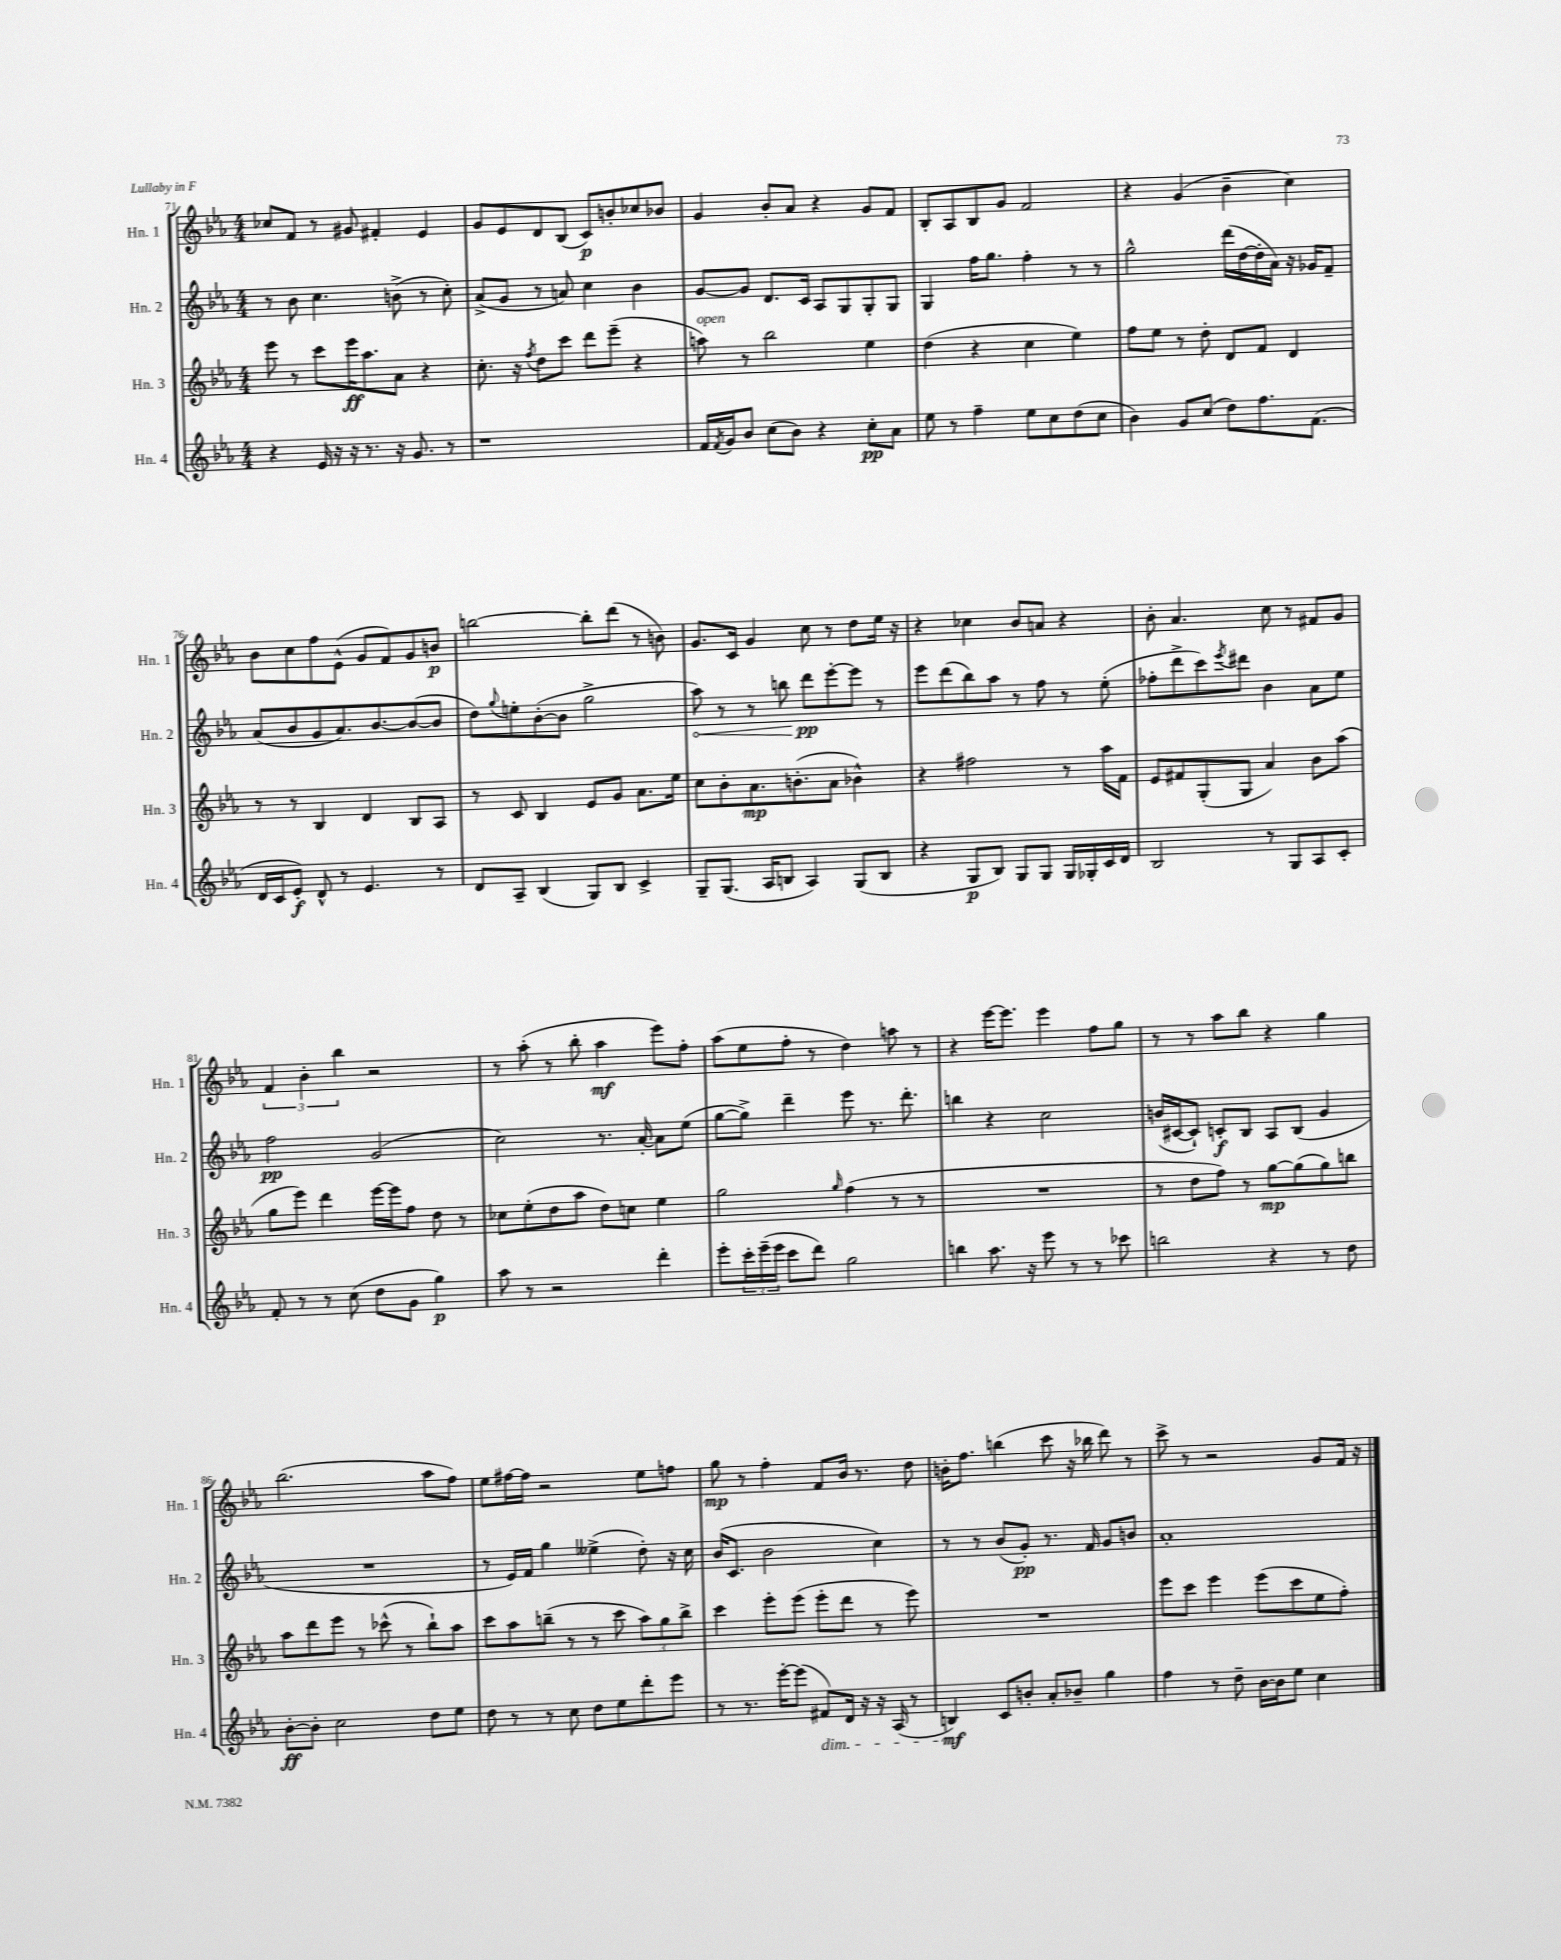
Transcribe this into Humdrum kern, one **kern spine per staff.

**kern	**dynam	**kern	**dynam	**kern	**dynam	**kern	**dynam
*part4	*part4	*part3	*part3	*part2	*part2	*part1	*part1
*staff4	*staff4	*staff3	*staff3	*staff2	*staff2	*staff1	*staff1
*I"Hn. 4	*	*I"Hn. 3	*	*I"Hn. 2	*	*I"Hn. 1	*
*I'Hn. 4	*	*I'Hn. 3	*	*I'Hn. 2	*	*I'Hn. 1	*
*clefG2	*	*clefG2	*	*clefG2	*	*clefG2	*
*k[b-e-a-]	*	*k[b-e-a-]	*	*k[b-e-a-]	*	*k[b-e-a-]	*
*M4/4	*	*M4/4	*	*M4/4	*	*M4/4	*
=71	=71	=71	=71	=71	=71	=71	=71
4r	.	8eee-\	.	8r	.	8cc-X/L	.
.	.	8r	.	8b-\	.	8f/J	.
16e-/	.	8ccc\L	.	4.cc\	.	8r	.
16r	.	.	.	.	.	.	.
16r	.	16eee-\K	ff	.	.	8g#X/	.
8.r	.	8.aa-\	.	.	.	.	.
.	.	.	.	.	.	4f#X'/	.
16r	.	8a-\J	.	(8bn^\	.	.	.
8.g/	.	.	.	.	.	.	.
.	.	4r	.	8r	.	4e-/	.
8r	.	.	.	8cc'\)	.	.	.
=72	=72	=72	=72	=72	=72	=72	=72
1r	.	8.cc'\	.	(8a-^/L	.	8g/L	.
.	.	.	.	8g/J	.	8e-/	.
.	.	16r	.	.	.	.	.
.	.	8qff/	.	.	.	.	.
.	.	8dd\L	.	8r	.	8d/	.
.	.	8ccc\J	.	8an/)	.	(8B-/J	.
.	.	8ddd\L	.	4cc\	.	8c/L)	p
.	.	(8eee-~\J	.	.	.	8bn'/	.
.	.	4r	.	4b-\	.	8cc-X/	.
.	.	.	.	.	.	8b-X/J	.
=73	=73	=73	=73	=73	=73	=73	=73
!	!	!LO:TX:a:i:t=open	!	!	!	!	!
16f/LL	.	8aan\)	.	[8g/L	.	4g/	.
8qf/	.	.	.	.	.	.	.
16g/J	.	.	.	.	.	.	.
8b-/J	.	8r	.	8g/J]	.	.	.
(8cc\L	.	2bb-\	.	8.d/L	.	8b-'/L	.
8b-\J)	.	.	.	.	.	8a-/J	.
.	.	.	.	16c/Jk	.	.	.
4r	.	.	.	8A-/L	.	4r	.
.	.	.	.	8G/	.	.	.
8cc'\L	pp	4ee-\	.	8G'/	.	8g/L	.
8a-\J	.	.	.	8G/J	.	8f/J	.
=74	=74	=74	=74	=74	=74	=74	=74
8ee-\	.	(4dd\	.	4G/	.	8B-'/L	.
8r	.	.	.	.	.	8A-/	.
4ff~\	.	4r	.	16ff\KL	.	8B-/	.
.	.	.	.	8.gg\J	.	.	.
.	.	.	.	.	.	8g/J	.
8ee-\L	.	4cc\	.	4ff'\	.	2f/	.
8cc\	.	.	.	.	.	.	.
(8dd\	.	4ee-\)	.	8r	.	.	.
8cc\J	.	.	.	8r	.	.	.
=75	=75	=75	=75	=75	=75	=75	=75
4b-\)	.	8ff\L	.	2gg^^\	.	4r	.
.	.	8ee-\J	.	.	.	.	.
8g/L	.	8r	.	.	.	(4g/	.
(8cc/J	.	8dd'\	.	.	.	.	.
8dd\L)	.	8d/L	.	(16ddd\LL	.	4b-~\	.
.	.	.	.	[16dd\	.	.	.
8.ff\	.	8f/J	.	16dd'\]	.	.	.
.	.	.	.	16a-\JJ)	.	.	.
.	.	4d/	.	16r	.	4cc\)	.
(8.f\J	.	.	.	16g-X/KL	.	.	.
.	.	.	.	8f~/J	.	.	.
!!LO:LB:g=z
=76	=76	=76	=76	=76	=76	=76	=76
16d/LL	.	8r	.	(8a-/L	.	8b-\L	.
16c/J	.	.	.	.	.	.	.
8e-'/J)	f	8r	.	8b-/	.	8cc\	.
8d^^/	.	4B-/	.	8g/	.	8ff\	.
8r	.	.	.	8.a-/)	.	(8e-^^\J	.
4.e-/	.	4d/	.	.	.	8g/L	.
.	.	.	.	[8.b-/	.	.	.
.	.	.	.	.	.	8f/)	.
.	.	8B-/L	.	(8b-/_	.	8g/	.
8r	.	8A-/J	.	8b-/J]	.	8bn/J	p
=77	=77	=77	=77	=77	=77	=77	=77
8d/L	.	8r	.	8dd\L)	.	[2bbn\	.
.	.	.	.	8qqgg/	.	.	.
8A-~/J	.	8c/	.	8een'\	.	.	.
(4B-/	.	4B-/	.	([8b-'\	.	.	.
.	.	.	.	8b-\J]	.	.	.
8G/L)	.	8e-/L	.	2gg^\	.	8bb'\L]	.
8B-/J	.	8g/J	.	.	.	(8ddd\J	.
4c^/	.	8.a-\L	.	.	.	8r	.
.	.	.	.	.	.	8bn\)	.
.	.	16ee-\Jk	.	.	.	.	.
=78	=78	=78	=78	=78	=78	=78	=78
!	!	!	!	!	!LO:HP:b	!	!
8G~/L	.	8cc\L	.	8aa-\)	<	8.g/L	.
(8.G/J	.	8b-'\	.	8r	.	.	.
.	.	.	.	.	.	16c/Jk	.
.	.	8.a-\	mp	8r	.	4g/	.
16A-/KL	.	.	.	.	.	.	.
8Bn/J	.	.	.	8bbn\	.	.	.
.	.	(8.bn'\	.	.	.	.	.
4A-/)	.	.	.	8ddd\L	pp	8cc\	.
.	.	8a-\J	.	[8eee-'\	[	8r	.
(8G/L	.	4b-X^^\)	.	8eee-\J]	.	8dd\L	.
8B/J	.	.	.	8r	.	16ee-\Jk	.
.	.	.	.	.	.	16r	.
=79	=79	=79	=79	=79	=79	=79	=79
4r	.	4r	.	8eee-\L	.	4r	.
.	.	.	.	(8ddd\	.	.	.
8G/L	p	2ff#X\	.	8bb-\)	.	4cc-X\	.
8B-/J)	.	.	.	8aa-\J	.	.	.
8G/L	.	.	.	8r	.	8b-/L	.
8G/J	.	.	.	8ff\	.	8an/J	.
16G/LL	.	8r	.	8r	.	4r	.
16G-X'/	.	.	.	.	.	.	.
16c/	.	16aa-\LL	.	(8ee-'\	.	.	.
16d/JJ	.	16f\JJ	.	.	.	.	.
=80	=80	=80	=80	=80	=80	=80	=80
2B-/	.	8e-/L	.	8ff-X'\L	.	8b-'\	.
.	.	8f#X/	.	8ddd^\	.	4.a-/	.
.	.	(8G'/	.	8ccc\)	.	.	.
.	.	.	.	8qeee-/	.	.	.
.	.	8G/J	.	8ddd#X\J	.	.	.
8r	.	4a-/)	.	4b-\	.	8cc\	.
8G/L	.	.	.	.	.	8r	.
8A-/	.	8b-\L	.	8a-\L	.	8f#X/L	.
8c'/J	.	(8aa-\J	.	8ee-\J	.	8g/J	.
!!LO:LB:g=z
=81	=81	=81	=81	=81	=81	=81	=81
8f'/	.	8gg\L	.	2ff\	pp	6f/	.
8r	.	8eee-\J)	.	.	.	.	.
.	.	.	.	.	.	6b-'\	.
8r	.	4ddd\	.	.	.	.	.
.	.	.	.	.	.	6bb-\	.
(8cc\	.	.	.	.	.	.	.
8dd\L	.	[16eee-\LL	.	(2g/	.	2r	.
.	.	16eee-\J]	.	.	.	.	.
8g\J	.	8ff\J	.	.	.	.	.
4gg\)	p	8dd\	.	.	.	.	.
.	.	8r	.	.	.	.	.
=82	=82	=82	=82	=82	=82	=82	=82
8aa-\	.	8cc-X\L	.	2cc\)	.	8r	.
8r	.	(8ee-'\	.	.	.	(8aa-'\	.
2r	.	8dd\	.	.	.	8r	.
.	.	8aa-\J	.	.	.	8bb-'\	.
.	.	8dd\L)	.	8.r	.	4aa-\	mf
.	.	8ccn\J	.	.	.	.	.
.	.	.	.	[16a-'/	.	.	.
4ddd'\	.	4ee-\	.	8a-\L]	.	8eee-\L)	.
.	.	.	.	(8ee-\J	.	8ff'\J	.
=83	=83	=83	=83	=83	=83	=83	=83
8eee-'\L	.	2gg\	.	[8gg\L	.	(8aa-\L	.
24ccc'\L	.	.	.	8gg^\J])	.	8ee-\	.
(24eee-~\	.	.	.	.	.	.	.
24eee-\JJ	.	.	.	.	.	.	.
8ccc\L	.	.	.	4ddd~\	.	8ff'\J	.
8ddd\J)	.	.	.	.	.	8r	.
.	.	16qqgg/	.	.	.	.	.
2gg\	.	(4ff\	.	8eee-\	.	4dd\)	.
.	.	.	.	8.r	.	.	.
.	.	8r	.	.	.	8aan\	.
.	.	.	.	8.ddd'\	.	.	.
.	.	8r	.	.	.	8r	.
=84	=84	=84	=84	=84	=84	=84	=84
4bbn\	.	1r	.	4bbn\	.	4r	.
8.aa-\	.	.	.	4r	.	[16eee-\KL	.
.	.	.	.	.	.	8.eee-\J]	.
16r	.	.	.	.	.	.	.
8eee-\	.	.	.	2cc\	.	4eee-\	.
8r	.	.	.	.	.	.	.
8r	.	.	.	.	.	8ff\L	.
8ccc-X\	.	.	.	.	.	8gg\J	.
=85	=85	=85	=85	=85	=85	=85	=85
2bbn\	.	8r	.	(16bn/LL	.	8r	.
.	.	.	.	[16c#X/J	.	.	.
.	.	8dd\L	.	8c#`/J])	.	8r	.
.	.	8ff\J)	.	8cn'/L	f	8aa-\L	.
.	.	8r	.	8B-/J	.	8bb-\J	.
4r	.	[8gg\L	mp	8A-/L	.	4r	.
.	.	(8gg\]	.	(8B-/J	.	.	.
8r	.	8gg\)	.	4g/	.	4gg\	.
8dd\	.	8bbn\J	.	.	.	.	.
!!LO:LB:g=z
=86	=86	=86	=86	=86	=86	=86	=86
[8b-'\L	ff	8aa-\L	.	1r	.	(2.bb-\	.
8b-'\J]	.	8ddd\	.	.	.	.	.
2cc\	.	8eee-\J	.	.	.	.	.
.	.	8r	.	.	.	.	.
.	.	(8ccc-X^^\	.	.	.	.	.
.	.	8r	.	.	.	.	.
8dd\L	.	8bb-`\L)	.	.	.	8aa-\L	.
8ee-\J	.	8aa-\J	.	.	.	8ff\J)	.
=87	=87	=87	=87	=87	=87	=87	=87
8dd\	.	8ccc\L	.	8r	.	8ee-\L	.
8r	.	8aa-\	.	16e-/LL)	.	[16ff#X\L	.
.	.	.	.	16f/JJ	.	16ff#\JJ]	.
8r	.	(8bbn~\J	.	4gg\	.	2r	.
8cc\	.	8r	.	.	.	.	.
8dd\L	.	8r	.	(4ee--X^\	.	.	.
8ee-\	.	8ccc\	.	.	.	.	.
8ddd'\	.	12aa-\L)	.	8dd'\)	.	8ee-\L	.
.	.	12gg\	.	.	.	.	.
8eee-\J	.	.	.	16r	.	8ffn\J	.
.	.	12bb^\J	.	.	.	.	.
.	.	.	.	16cc\	.	.	.
=88	=88	=88	=88	=88	=88	=88	=88
8r	.	4ccc\	.	(16b-/KL	.	8gg\	mp
.	.	.	.	8.c/J	.	.	.
8.r	.	.	.	.	.	8r	.
.	.	8eee-'\L	.	2b-\	.	4ff'\	.
[16eee-'\KL	.	.	.	.	.	.	.
(8eee-\J]	.	(8eee-\J	.	.	.	.	.
!LO:TX:b:i:t=dim.	!	!	!	!	!	!	!
8f#X/L)	.	8eee-'\L	.	.	.	8f/L	.
16d/Jk	.	8ddd\J	.	.	.	16b-/Jk	.
16r	.	.	.	.	.	8.r	.
16r	.	8r	.	4cc\)	.	.	.
(16A-/	.	.	.	.	.	.	.
8r	.	8eee-\)	.	.	.	8dd\	.
=89	=89	=89	=89	=89	=89	=89	=89
4Bn/)	mf	1r	.	8r	.	16bn'\KL	.
.	.	.	.	.	.	8.ff\J	.
.	.	.	.	8r	.	.	.
8c/L	.	.	.	(8b-/L	.	(4bbn\	.
8bn'/J	.	.	.	8g'/J)	pp	.	.
8a-'/L	.	.	.	8.r	.	8ccc\	.
8b-X~/J	.	.	.	.	.	16r	.
.	.	.	.	16f/	.	16bb-X\	.
4gg\	.	.	.	8g/L	.	8ddd\)	.
.	.	.	.	8bn/J	.	8r	.
=90	=90	=90	=90	=90	=90	=90	=90
4ff\	.	8eee-\L	.	1a-'	.	8ccc^\	.
.	.	8ccc\J	.	.	.	8r	.
8r	.	4eee-\	.	.	.	2r	.
8dd~\	.	.	.	.	.	.	.
[16b-\LL	.	(8eee-\L	.	.	.	.	.
16b-\J]	.	.	.	.	.	.	.
8ee-\J	.	8ccc\	.	.	.	.	.
4cc\	.	8ee-\	.	.	.	8g/L	.
.	.	8ff'\J)	.	.	.	16f/Jk	.
.	.	.	.	.	.	16r	.
==	==	==	==	==	==	==	==
*-	*-	*-	*-	*-	*-	*-	*-
